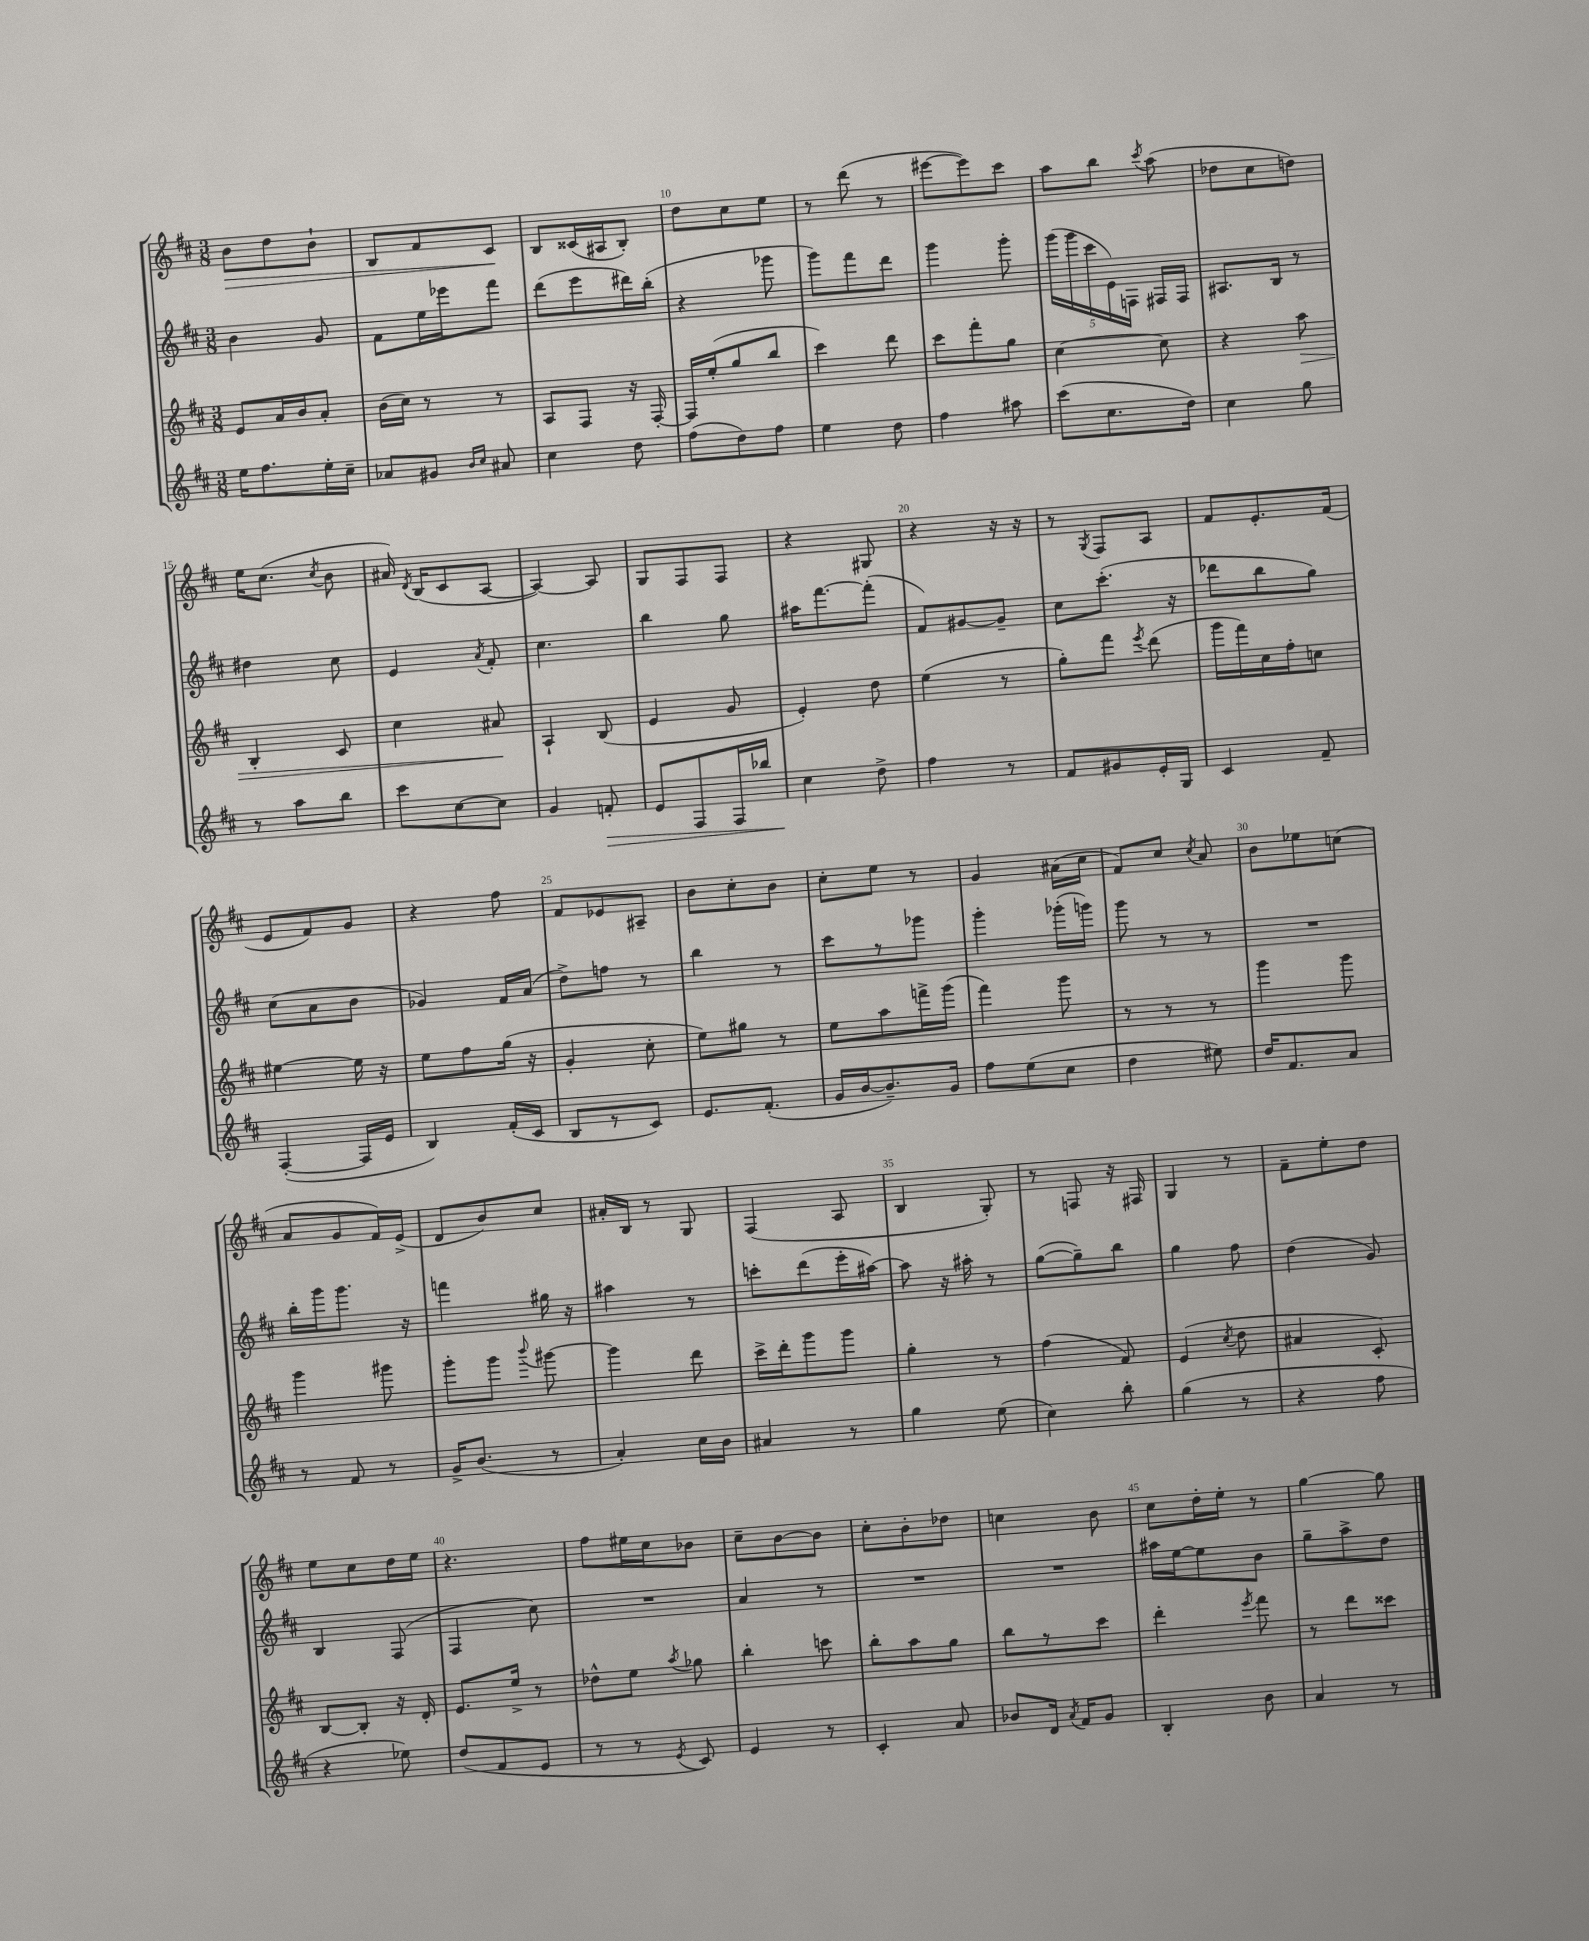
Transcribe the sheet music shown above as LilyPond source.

<<
\new StaffGroup <<
\new Staff = "s0" {
    \clef treble \key d \major \numericTimeSignature \time 3/8
    \autoBeamOff b'8[\> d''8 b'8]-! |
    b8[ fis'8 cis'8]\! |
    b8[ cisis'16( ais16 b8]-.) |
    d''8[ cis''8 e''8] |
    r8 d'''8( r8 |
    eis'''8[~ eis'''8) cis'''8] |
    a''8[ b''8] \acciaccatura { cis'''8 } a''8( |
    des''8[ cis''8 d''8]) |
    e''16[ cis''8.]( \acciaccatura { cis''8 } b'8 |
    ais'16) \acciaccatura { d'8 } b16[( cis'8 a8]~ |
    a4~) a8 |
    g8[ fis8 fis8] |
    r4 gis8 |
    r4 r16 r16 |
    r8 \acciaccatura { g8 } fis8[ a8] |
    fis'8[ e'8.-. fis'16]( |
    e'8[ fis'8) g'8] |
    r4 fis''8 |
    fis'8[ ees'8 ais8]-- |
    b'8[ cis''8-. b'8] |
    cis''8[-. e''8] r8 |
    g'4 ais'16[( cis''16] |
    fis'8[) cis''8] \acciaccatura { cis''8 } a'8 |
    b'8[ ees''8 c''8]( |
    a'8[ g'8 fis'16) e'16]->( |
    d'8[ b'8) cis''8] |
    ais'16[-. b16] r8 g8 |
    fis4( a8 |
    b4 g8-.) |
    r8 f8 r16 fis16 |
    g4 r8 |
    fis'8[-- e''8-. d''8] |
    e''8[ cis''8 d''16 e''16] |
    r4. |
    fis''8[ eis''16 cis''16 bes'8] |
    cis''8[-- b'8~ b'8] |
    cis''8[-. b'8-. des''8] |
    c''4 b'8 |
    cis''8[ d''16-. e''16]-. r8 |
    g''4~ g''8 \bar "|." |
}
\new Staff = "s1" {
    \clef treble \key d \major \numericTimeSignature \time 3/8
    \autoBeamOff b'4 g'8 |
    fis'8[ e''16 ees'''16 fis'''8] |
    d'''8[( e'''8 dis'''16) b''16]-.( |
    r4 ges'''8 |
    g'''8[) fis'''8 d'''8] |
    g'''4 g'''8-. |
    \tuplet 5/4 { g'''16[( g'''16 cis'''16 e'16) f16] } fis16[ fis16] |
    ais8.[ b16] r8 |
    dis''4 cis''8 |
    e'4 \acciaccatura { a'8 } fis'8-. |
    cis''4. |
    b''4 g''8 |
    ais''16[ fis'''8.~ fis'''8]-.( |
    fis'8[) gis'8~ gis'8]-- |
    cis''8[ cis'''8.]-.( r16 |
    des'''8[ b''8 g''8]) |
    cis''8[( a'8 b'8] |
    ges'4) fis'16[ a'16]( |
    d''8[->) f''8] r8 |
    b''4 r8 |
    cis'''8[ r8 ges'''8] |
    g'''4-. ges'''16[-.( g'''16]) |
    g'''8 r8 r8 |
    R4. |
    b''16[-. g'''16 g'''8.] r16 |
    f'''4 gis''16 r16 |
    ais''4 r8 |
    c'''8[-. d'''8( e'''16-. ais''16]~) |
    ais''8 r16 ais''16-. r8 |
    g''8[~( g''8--) b''8] |
    g''4 fis''8 |
    d''4( g'8) |
    b4 fis8( |
    fis4 cis''8) |
    R4. |
    a'4 r8 |
    R4. |
    R4. |
    ais''16[ e''16~ e''8 b'8] |
    g''8[-- a''8-> d''8] \bar "|." |
}
\new Staff = "s2" {
    \clef treble \key d \major \numericTimeSignature \time 3/8
    \autoBeamOff e'8[ a'16 b'16 a'8]-. |
    b'16[( cis''16]) r8 r8 |
    a8[ fis8] r16 fis16~-. |
    fis16[ e''16-.( g''8 b''8] |
    cis'''4) d'''8 |
    cis'''8[ fis'''8-. g''8] |
    cis''4~ cis''8 |
    r4 a''8\> |
    b4-. cis'8 |
    cis''4 ais'8\! |
    a4-! b8( |
    e'4 g'8 |
    e'4-.) d''8 |
    e''4( r8 |
    g''8[-.) fis'''8] \acciaccatura { e'''8 } d'''8( |
    g'''16[ fis'''16) cis''16 fis''16-. c''8] |
    eis''4~ eis''16 r16 |
    e''8[ fis''8 g''16]( r16 |
    g'4-. cis''8-. |
    e''8[) gis''8] r8 |
    e''8[ a''8 f'''16-> g'''16]( |
    fis'''4) g'''8 |
    r8 r8 r8 |
    g'''4 g'''8 |
    g'''4 gis'''8 |
    g'''8[-. g'''8] \appoggiatura { b'''8 } gis'''8~ |
    gis'''4 d'''8 |
    cis'''16[-> d'''16-. g'''8 g'''8] |
    g''4-. r8 |
    fis''4( fis'8) |
    e'4( \acciaccatura { cis''8 } d''8 |
    ais'4 cis'8-.) |
    b8[~ b8]-. r16 d'16-. |
    e'8.[ e''16]-> r8 |
    des''8[-^ e''8] \acciaccatura { a''8 } ges''8 |
    b''4-. c'''8 |
    b''8[-. a''8 g''8] |
    b''8[ r8 cis'''8] |
    d'''4-. \acciaccatura { e'''8 } fis'''8 |
    r8 d'''8[ cisis'''8] \bar "|." |
}
\new Staff = "s3" {
    \clef treble \key d \major \numericTimeSignature \time 3/8
    \autoBeamOff e''16[ fis''8. e''16-. cis''16]-- |
    aes'8[ gis'8] \grace { b'16[ cis''16] } ais'8 |
    cis''4 d''8 |
    fis''8[( d''8) fis''8] |
    e''4 d''8 |
    fis''4 ais''8 |
    cis'''8[( cis''8. d''16]) |
    cis''4 g''8 |
    r8 a''8[ b''8] |
    cis'''8[ cis''8~ cis''8] |
    g'4 f'8-.\> |
    e'8[ fis8 fis16 bes''16] |
    cis''4\! d''8-> |
    fis''4 r8 |
    fis'8[ gis'8 e'16-. g16] |
    cis'4 fis'8-- |
    fis4~-.( fis16[ e'16] |
    b4) fis'16[-.( cis'16] |
    b8[ r8 cis'8]) |
    e'8.[ fis'8.]-.( |
    g'16[ b'16~ b'8.--) g'16] |
    fis''8[ e''8( cis''8] |
    d''4 eis''8) |
    d''16[ fis'8. a'8] |
    r8 fis'8 r8 |
    g'16[-> b'8.]( r8 |
    a'4-.) cis''16[ b'16] |
    ais'4 r8 |
    g''4 e''8( |
    cis''4) b''8-. |
    g''4( r8 |
    r4 fis''8 |
    r4 ees''8) |
    d''8[( fis'8 e'8] |
    r8 r8 \acciaccatura { e'8 } cis'8) |
    e'4 r8 |
    cis'4-. a'8 |
    bes'8[ d'16] \acciaccatura { a'8 } fis'16[ g'8] |
    b4-. b'8 |
    a'4 r8 \bar "|." |
}
>>
>>
\layout { \context { \Score currentBarNumber = #7 \override BarNumber.break-visibility = ##(#f #t #t) barNumberVisibility = #(every-nth-bar-number-visible 5) } }
